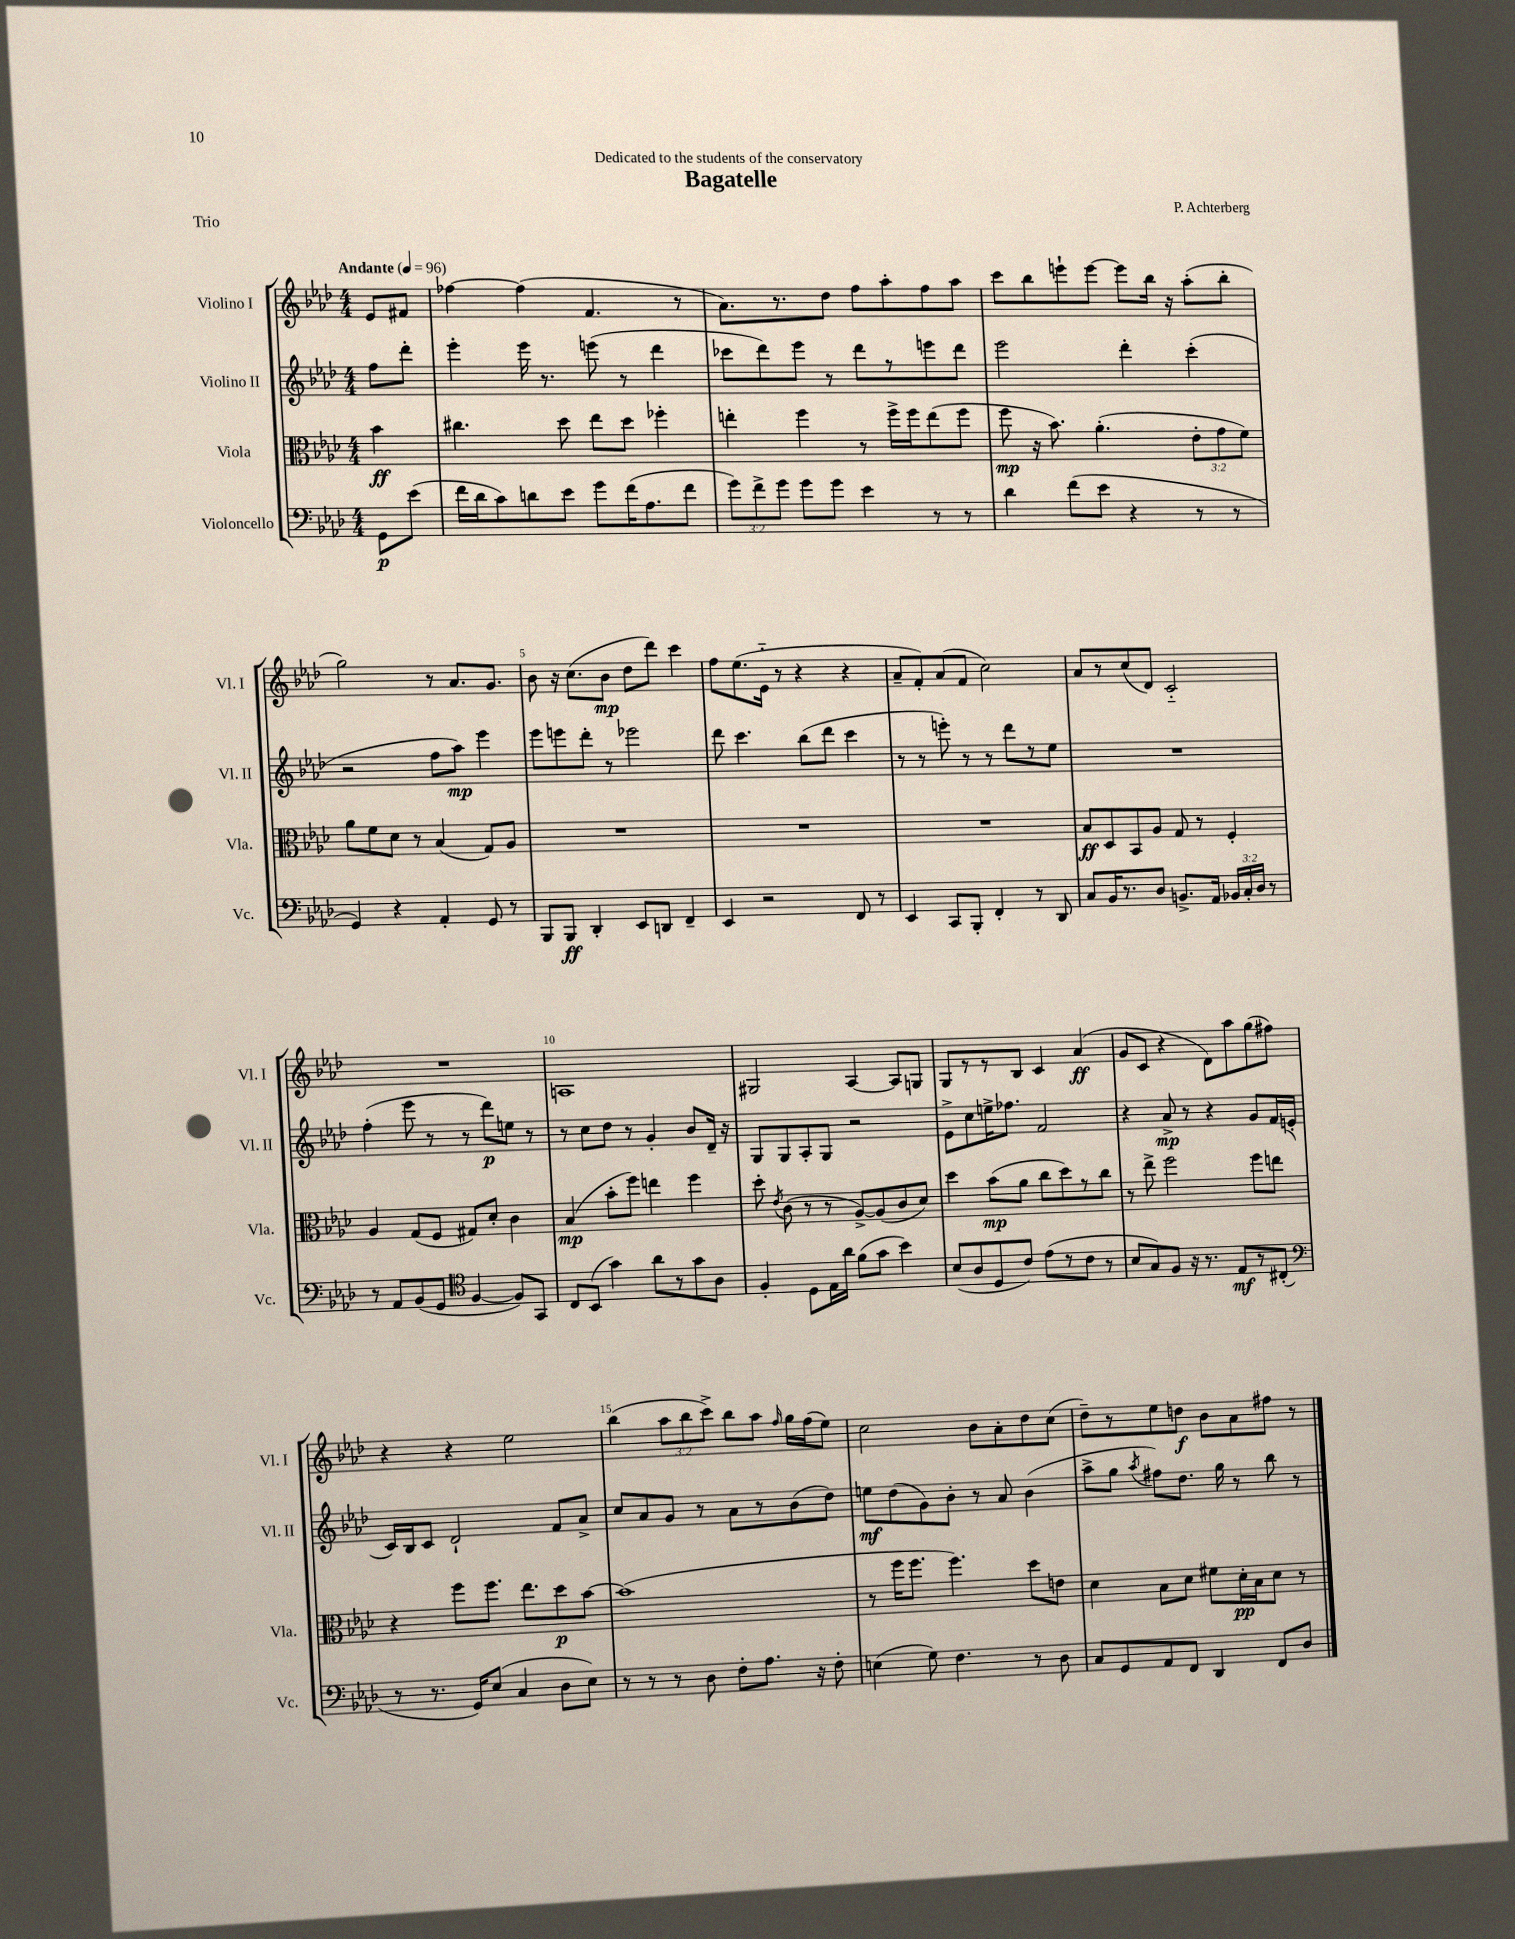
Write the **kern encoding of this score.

**kern	**kern	**kern	**kern
*staff4	*staff3	*staff2	*staff1
*clefF4	*clefC3	*clefG2	*clefG2
*k[b-e-a-d-]	*k[b-e-a-d-]	*k[b-e-a-d-]	*k[b-e-a-d-]
*M4/4	*M4/4	*M4/4	*M4/4
*MM96	*MM96	*MM96	*MM96
8GG\L	4b-\	8ff\L	8e-/L
(8e-\J	.	8ddd-'\J	8f#/J
=	=	=	=
16f\LL	4.cc#\	4eee-'\	[4ff-\
16d-\J	.	.	.
8c\)	.	.	.
8d\	.	16eee-\	(4ff-\]
.	.	8.r	.
8e-\J	8dd-\	.	.
8g\L	8ee-\L	(8eee\	4.f/
(16f\K	8dd-\J	8r	.
8.A-\	.	.	.
.	4ff-'\	4ddd-\	.
8f\J	.	.	8r
=	=	=	=
12g\L)	4ee'\	8ccc-\L	8.a-\L)
12f^\	.	.	.
.	.	8ddd-\)	.
12g\J	.	.	.
.	.	.	8.r
8g\L	4ff\	8eee-\J	.
8g\J	.	8r	8dd-\J
4e-\	8r	8ddd-\L	8ff\L
.	16ff^\LL	8r	8aa-'\
.	16ff\J	.	.
8r	(8ee\	8eee\	8ff\
8r	8ff\J	8ddd-\J	8aa-\J
=	=	=	=
4d-\	8ff\	2eee-\	8ccc\L
.	16r	.	8bb-\
.	8.b-\)	.	.
(8f\L	.	.	8eee`\
8e-\J	(4.a-'\	.	[8eee\J
4r	.	4ddd-'\	8eee\]L
.	.	.	16bb-\Jk
.	.	.	16r
8r	12e-'\L	(4ccc'\	(8aa-'\L
.	12g\	.	.
8r	.	.	8bb-'\J
.	12f\J)	.	.
=	=	=	=
4GG/)	8a-\L	2r	2gg\)
.	8f\	.	.
4r	8d-\J	.	.
.	8r	.	.
4AA-'/	(4B-/	8ff\L	8r
.	.	8aa-\J)	8.a-/L
8GG/	8G/L)	4eee-\	.
.	.	.	8.g/J
8r	8A-/J	.	.
=	=	=	=
8BBB-/L	1r	8eee-\L	8b-\
8BBB-/J	.	8eee\	16r
.	.	.	(8.cc\L
4DD-'/	.	8ddd-'\J	.
.	.	8r	8b-\J
8EE-/L	.	2eee-\	8dd-\L
8DD/J	.	.	8ddd-\J)
4FF~/	.	.	4ccc\
=	=	=	=
4EE-/	1r	8ddd-\	8ff\L
.	.	4.ccc\	(8.ee-\
2r	.	.	.
.	.	.	16e-'~\Jk
.	.	.	8r
.	.	(8bb-\L	4r
.	.	8ddd-\J	.
8FF/	.	4ccc\	4r
8r	.	.	.
=	=	=	=
4EE-/	1r	8r	8a-~/L
.	.	8r	8f'/)
8CC/L	.	8eee'\)	(8a-/
8BBB-'/J	.	8r	8f/J
4FF'/	.	8r	2cc\)
.	.	8ddd-\L	.
8r	.	8r	.
8DD-/	.	8ee-\J	.
=	=	=	=
8C/L	8B-/L	1r	8a-/L
16BB-/K	8D-/	.	8r
8.r	.	.	.
.	8BB-/	.	(8cc/
8D-/J	8A-/J	.	8d-/J)
8.BB^/L	8G/	.	2c'~/
.	8r	.	.
16AA-/Jk	.	.	.
24BB-/LL	4F'/	.	.
24C'/	.	.	.
24D-/JJ	.	.	.
8r	.	.	.
=	=	=	=
8r	4A-/	(4ff'\	1r
8AA-/L	.	.	.
(8BB-/	(8G/L	8eee-\	.
8GG/J	8F/J	8r	.
*clefC4	*	*	*
[4F/	8G#/L)	8r	.
.	8d-'/J	8ddd-\L)	.
8F/]L)	4c\	8ee\J	.
8GG/J	.	8r	.
=	=	=	=
8C/L	(4B-/	8r	1A
(8BB-/J	.	8cc\L	.
4g\)	8b-'\L	8dd-\J	.
.	8ff\J)	8r	.
8a-\L	4ee\	4g'/	.
8r	.	.	.
8g\	4ff\	8b-/L	.
8A-\J	.	16d-~/Jk	.
.	.	16r	.
=	=	=	=
4F'/	8dd-'\	8G/L	2G#/
.	8qe-/	.	.
.	(8c\	8G/	.
8D-\L	8r	8A-'/	.
16E-\L	8r	8G/J	.
16a-\JJ	.	.	.
(8f\L	[8A-^/L)	2r	[4A-/
8g\J	(8A-/]	.	.
4b-\)	8c/	.	8A-/]L
.	8d-/J)	.	8G/J
=	=	=	=
(8B-/L	4dd-\	8e-^\L	8G/L
8A-/	.	8cc\	8r
8D-/	(8b-\L	16ee^\K	8r
.	.	8.ff-\J	.
8c/J)	8a-\J	.	8B-/J
(8e-\L	8cc\L	2f/	4c/
8r	8dd-\)	.	.
8c\J	8r	.	(4a-/
8r	8cc\J	.	.
=	=	=	=
8B-/L	8r	4r	8g/L
8G/)	8ee-^\	.	8c/J
8F/J	2ff\	8a-^/	4r
16r	.	8r	.
8.r	.	.	.
.	.	4r	8d-\L)
8E-/L	.	.	8aa-\
8r	8ff\L	8g/L	(8gg\
(8C#'/J	8ee\J	16f/L	8ff#\J)
.	.	(16e'/JJ	.
=	=	=	=
*clefF4	*	*	*
8r	4r	16c/LL)	4r
.	.	16B-/J	.
8.r	.	8c/J	.
.	8ff\L	2d-`/	4r
16GG/LK)	.	.	.
(8E-/J	8.ff\J	.	.
4C/	.	.	2ee-\
.	8.ee-\L	.	.
8D-\L	8dd-\	8f/L	.
8E-\J)	[8b-\J	8a-^/J	.
=	=	=	=
8r	(1b-]	8cc/L	(4bb-\
8r	.	8a-/	.
8r	.	8g/J	12aa-\L
.	.	.	12bb-\
8D-\	.	8r	.
.	.	.	12ccc^\J)
8F'\L	.	8a-\L	8bb-\L
8.A-\J	.	8r	8aa-\J
.	.	.	16qqff/
.	.	(8b-\	16gg\LL
16r	.	.	(16ff\J
8F'\	.	8dd-\J)	8ee-\J)
=	=	=	=
(4E\	8r	8ee\L	2cc\
.	16ff\LK	(8dd-\	.
.	8.ff\J	.	.
8G\)	.	8g\)	.
4.F\	4.ff\)	8b-'\J	.
.	.	8r	8b-\L
.	.	8a-/	8a-'\
8r	8dd-\L	(4b-\	8dd-\
8D-\	8e\J	.	(8cc\J
=	=	=	=
8C/L	4d-\	8aa-^\L	8dd-~\L)
8GG/	.	8gg\J	8r
.	.	8qaa-/	.
8AA-/	8B-\L	8ff#\L)	8ee-\
8FF/J	8d-\J	8.dd-\J	8dd\J
4DD-/	8f#\L	.	8b-\L
.	.	16gg\	.
.	16d-'\L	8r	8a-\
.	16B-\J	.	.
8FF/L	8d-\J	8bb-\	8ff#\J
8D-/J	8r	8r	8r
==	==	==	==
*-	*-	*-	*-
